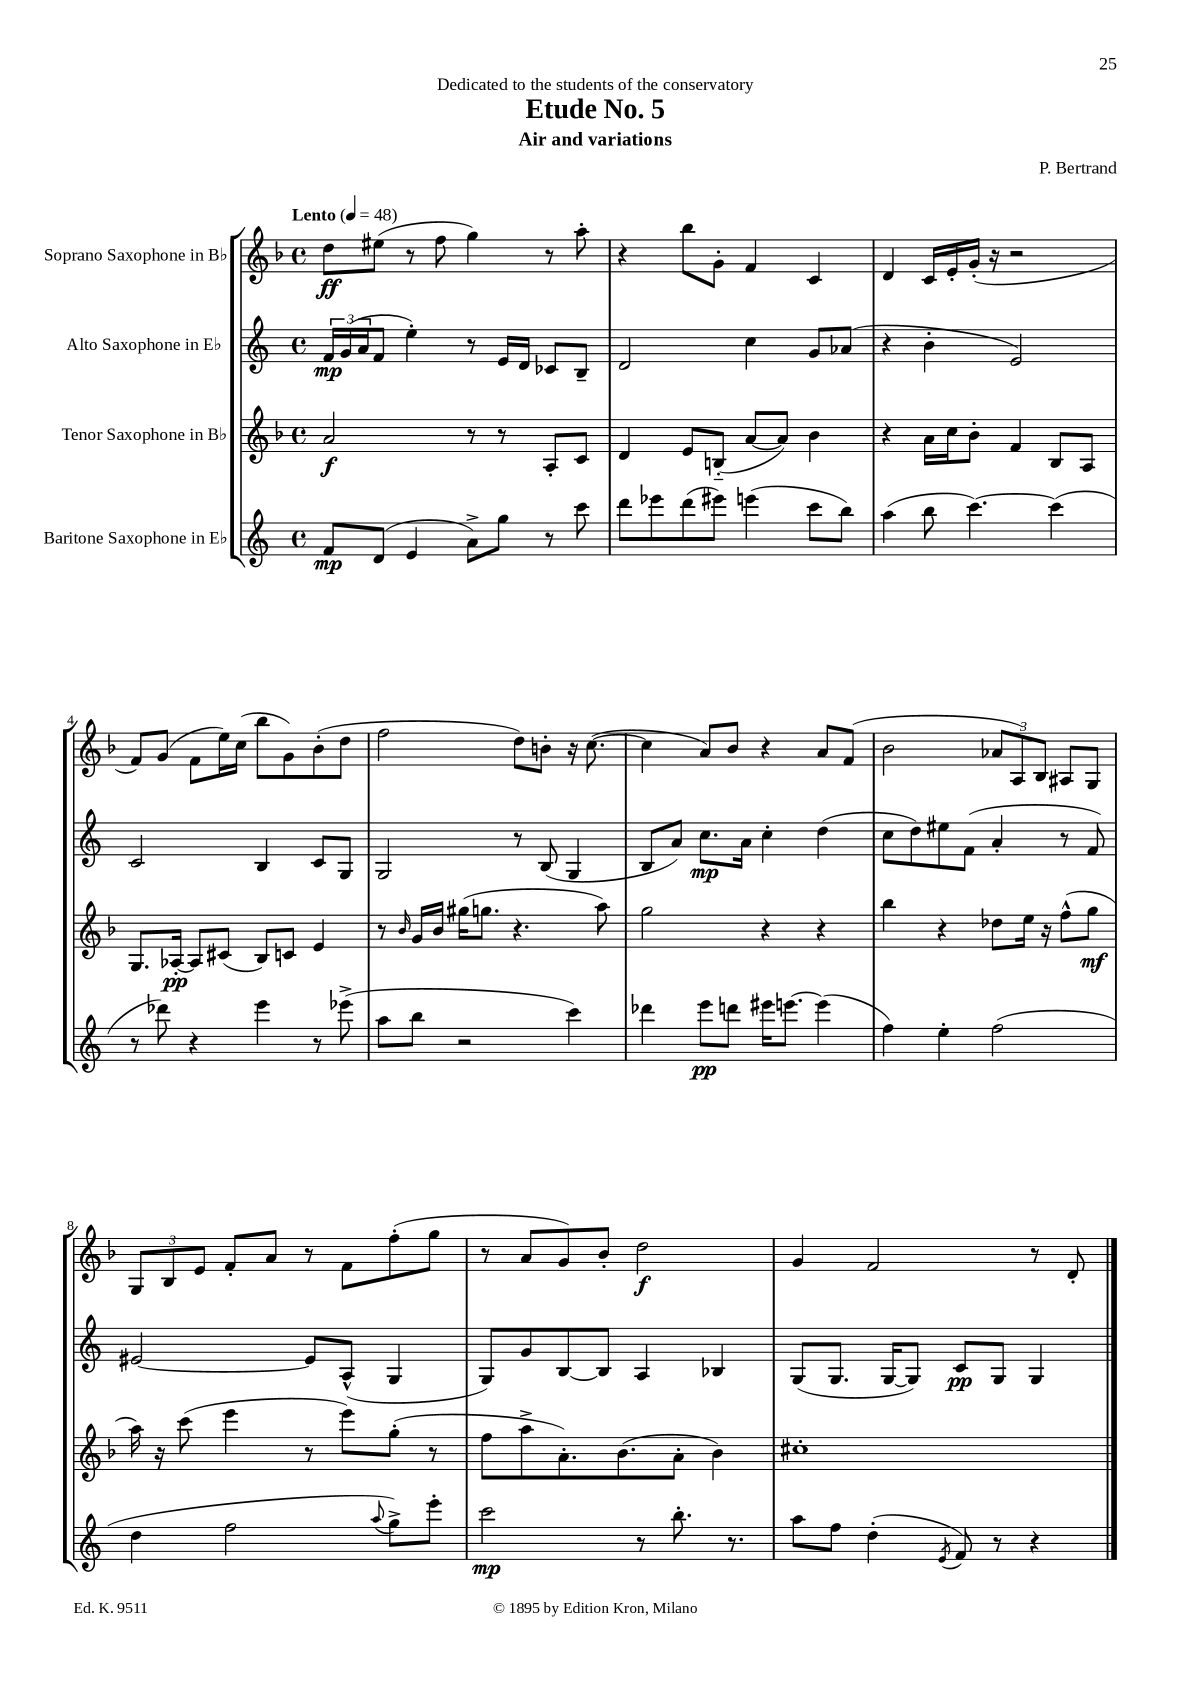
\header { title = "Etude No. 5" composer = "P. Bertrand" subtitle = "Air and variations" dedication = "Dedicated to the students of the conservatory" }
<<
\new StaffGroup <<
\new Staff = "s0" \with { instrumentName = "Soprano Saxophone in Bb" } {
    \clef treble \key f \major \defaultTimeSignature \time 4/4 \tempo "Lento" 4 = 48
    d''8\ff eis''8( r8 f''8 g''4) r8 a''8-. |
    r4 bes''8 g'8-. f'4 c'4 |
    d'4 c'16 e'16-. g'16-.( r16 r2 |
    f'8) g'8( f'8 e''16) c''16( bes''8 g'8) bes'8-.( d''8 |
    f''2 d''8) b'8-. r16 c''8.~( |
    c''4 a'8) bes'8 r4 a'8 f'8( |
    bes'2 \tuplet 3/2 { aes'8 a8) bes8 } ais8 g8 |
    \tuplet 3/2 { g8 bes8 e'8 } f'8-. a'8 r8 f'8 f''8-.( g''8 |
    r8 a'8 g'8) bes'8-. d''2\f |
    g'4 f'2 r8 d'8-. \bar "|." |
}
\new Staff = "s1" \with { instrumentName = "Alto Saxophone in Eb" } {
    \clef treble \key c \major \defaultTimeSignature \time 4/4
    \tuplet 3/2 { f'16\mp g'16( a'16 } f'8 e''4-.) r8 e'16 d'16 ces'8 b8-- |
    d'2 c''4 g'8 aes'8( |
    r4 b'4-. e'2) |
    c'2 b4 c'8 g8 |
    g2 r8 b8( g4 |
    b8 a'8) c''8.\mp a'16 c''4-. d''4( |
    c''8 d''8) eis''8 f'8( a'4-. r8 f'8) |
    eis'2~ eis'8 a8-^( g4 |
    g8) g'8 b8~ b8 a4 bes4 |
    g8( g8. g16~ g8) c'8\pp g8 g4 \bar "|." |
}
\new Staff = "s2" \with { instrumentName = "Tenor Saxophone in Bb" } {
    \clef treble \key f \major \defaultTimeSignature \time 4/4
    a'2\f r8 r8 a8-. c'8 |
    d'4 e'8 b8-_( a'8~ a'8) bes'4 |
    r4 a'16 c''16 bes'8-. f'4 bes8 a8 |
    g8. aes16~-.\pp aes8 cis'8( bes8) c'8 e'4 |
    r8 \grace { bes'16 } g'16 bes'16 gis''16( g''8. r4. a''8) |
    g''2 r4 r4 |
    bes''4 r4 des''8 e''16 r16 f''8-^( g''8\mf |
    a''16) r16 c'''8( e'''4 r8 e'''8) g''8-.( r8 |
    f''8 a''8-> a'8.-.) bes'8.( a'8-. bes'4) |
    cis''1-. \bar "|." |
}
\new Staff = "s3" \with { instrumentName = "Baritone Saxophone in Eb" } {
    \clef treble \key c \major \defaultTimeSignature \time 4/4
    f'8\mp d'8( e'4 a'8->) g''8 r8 c'''8 |
    d'''8 ees'''8 d'''8( eis'''8) e'''4( c'''8 b''8) |
    a''4( b''8 c'''4.~) c'''4( |
    r8 des'''8) r4 e'''4 r8 ees'''8->( |
    a''8 b''8 r2 c'''4) |
    des'''4 e'''8\pp d'''8 eis'''16 e'''8.~ e'''4( |
    f''4) e''4-. f''2( |
    d''4 f''2 \appoggiatura { a''8 } g''8->) e'''8-. |
    c'''2\mp r8 b''8.-. r8. |
    a''8 f''8 d''4-.( \acciaccatura { e'8 } f'8) r8 r4 \bar "|." |
}
>>
>>
